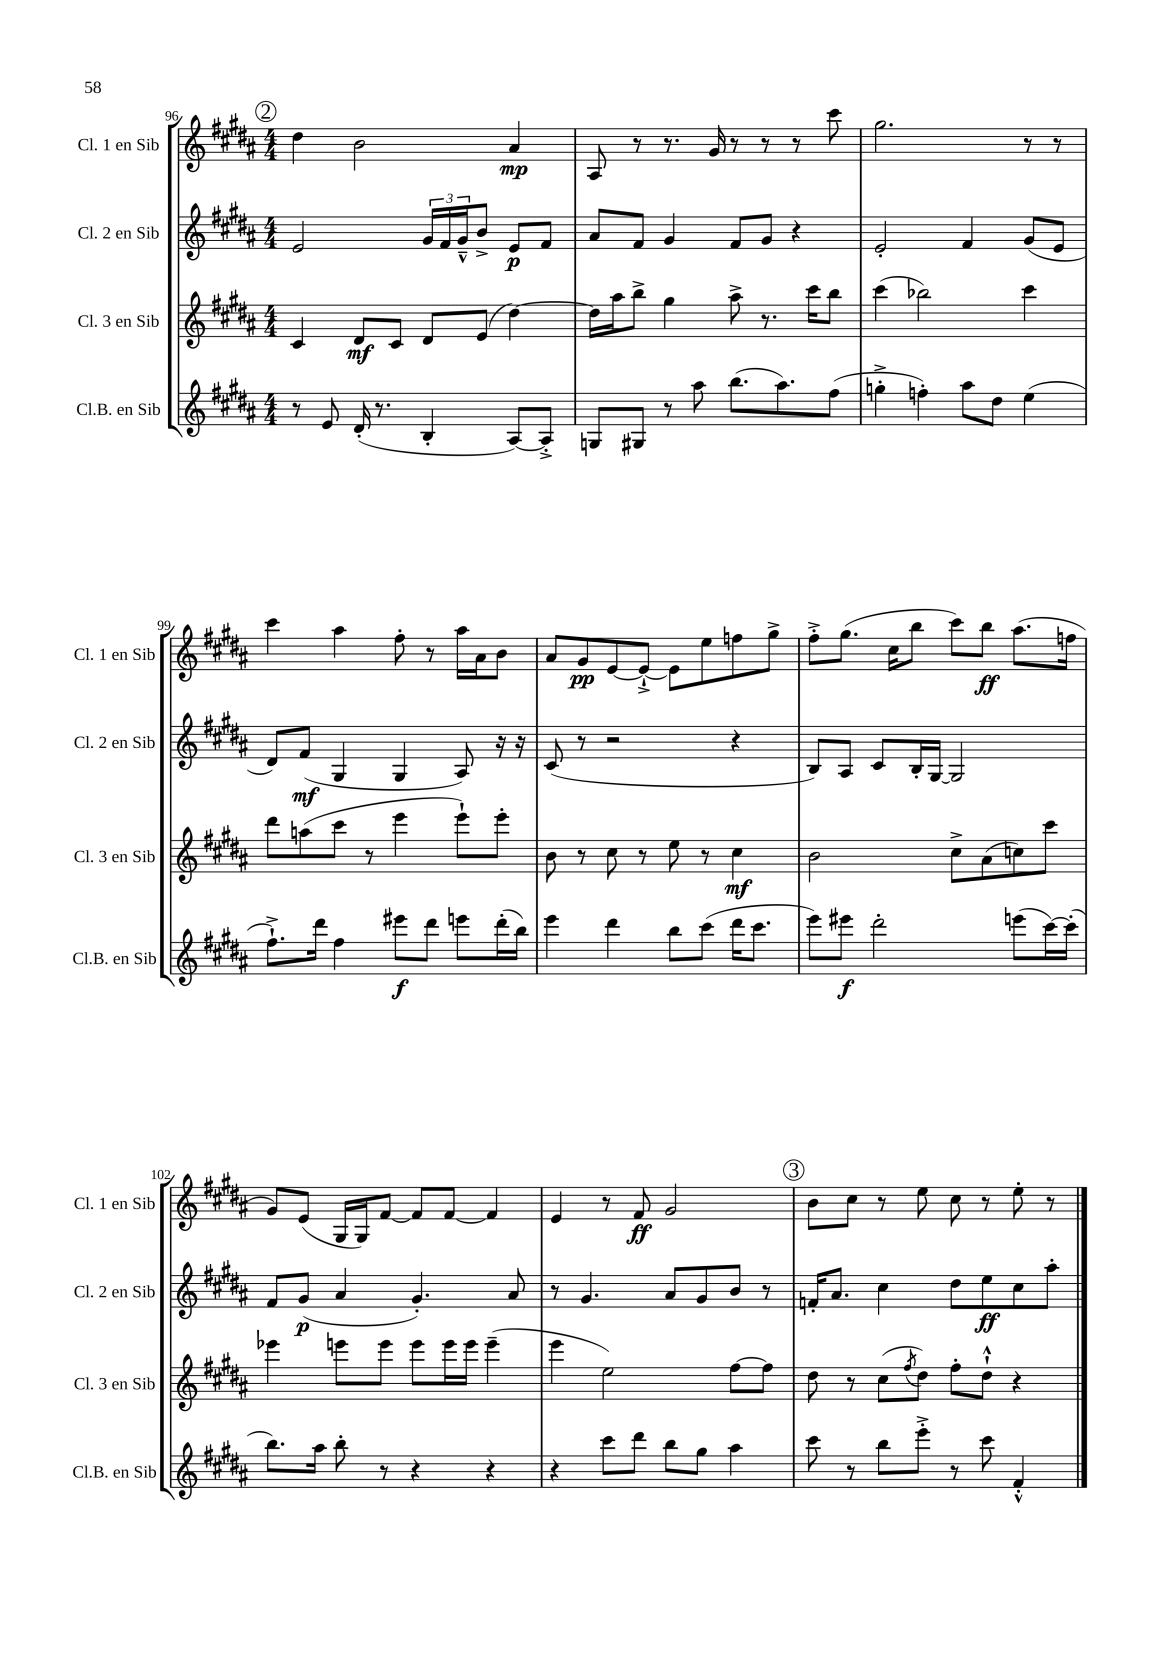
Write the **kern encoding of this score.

**kern	**kern	**kern	**kern
*staff4	*staff3	*staff2	*staff1
*clefG2	*clefG2	*clefG2	*clefG2
*k[f#c#g#d#a#]	*k[f#c#g#d#a#]	*k[f#c#g#d#a#]	*k[f#c#g#d#a#]
*M4/4	*M4/4	*M4/4	*M4/4
8r	4c#	2e	4dd#
8e	.	.	.
(16d#'	8d#	.	2b
8.r	.	.	.
.	8c#	.	.
4B'	8d#	24g#	.
.	.	24f#	.
.	.	24g#~^^	.
.	(8e	8b^	.
[8A#)	[4dd#)	8e	4a#
8A#'^]	.	8f#	.
=	=	=	=
8G	16dd#]	8a#	8A#
.	16aa#	.	.
8G#	8bb^	8f#	8r
8r	4gg#	4g#	8.r
8aa#	.	.	.
.	.	.	16g#
(8.bb	8aa#^	8f#	8r
.	8.r	8g#	8r
8.aa#)	.	.	.
.	.	4r	8r
.	16ccc#	.	.
(8ff#	8bb	.	8ccc#
=	=	=	=
4gg'^	(4ccc#	2e'	2.gg#
4ff')	2bb-)	.	.
8aa#	.	4f#	.
8dd#	.	.	.
(4ee	4ccc#	(8g#	8r
.	.	8e	8r
=	=	=	=
8.ff#`^)	8ddd#	8d#)	4ccc#
.	(8aa	(8f#	.
16ddd#	.	.	.
4ff#	8ccc#	4G#	4aa#
.	8r	.	.
8eee#	4eee	4G#	8ff#'
8ddd#	.	.	8r
8eee	8eee`)	8A#)	16aa#
.	.	.	16a#
(16ddd#'	8eee'	16r	8b
16bb)	.	16r	.
=	=	=	=
4eee	8b	(8c#	8a#
.	8r	8r	8g#
4ddd#	8cc#	2r	[8e
.	8r	.	8e`^_
8bb	8ee	.	8e]
(8ccc#	8r	.	8ee
16ddd#	4cc#	4r	8ff
8.ccc#	.	.	.
.	.	.	8gg#^
=	=	=	=
8eee)	2b	8B)	8ff#'^
8eee#	.	8A#	(8.gg#
2ddd#'	.	8c#	.
.	.	.	16cc#
.	.	16B'	8bb
.	.	[16G#	.
.	8cc#^	2G#]	8ccc#)
.	(8a#	.	8bb
(8eee	8cc)	.	(8.aa#
[16ccc#)	8ccc#	.	.
(16ccc#']	.	.	16ff
=	=	=	=
8.bb)	4eee-	8f#	8g#)
.	.	(8g#	(8e
16aa#	.	.	.
8bb'	8eee	4a#	16G#
.	.	.	16G#)
8r	8eee	.	[8f#
4r	8eee	4.g#')	8f#]
.	16eee	.	[8f#
.	16eee	.	.
4r	(4eee~	.	4f#]
.	.	8a#	.
=	=	=	=
4r	4eee	8r	4e
.	.	4.g#	.
8ccc#	2ee)	.	8r
8ddd#	.	.	8f#
8bb	.	8a#	2g#
8gg#	.	8g#	.
4aa#	[8ff#	8b	.
.	8ff#]	8r	.
=	=	=	=
8ccc#	8dd#	16f'	8b
.	.	8.a#	.
8r	8r	.	8cc#
8bb	(8cc#	4cc#	8r
.	8qff#	.	.
8eee'^	8dd#)	.	8ee
8r	8ff#'	8dd#	8cc#
8ccc#	8dd#`^^	8ee	8r
4f#'^^	4r	8cc#	8ee'
.	.	8aa#'	8r
==	==	==	==
*-	*-	*-	*-
